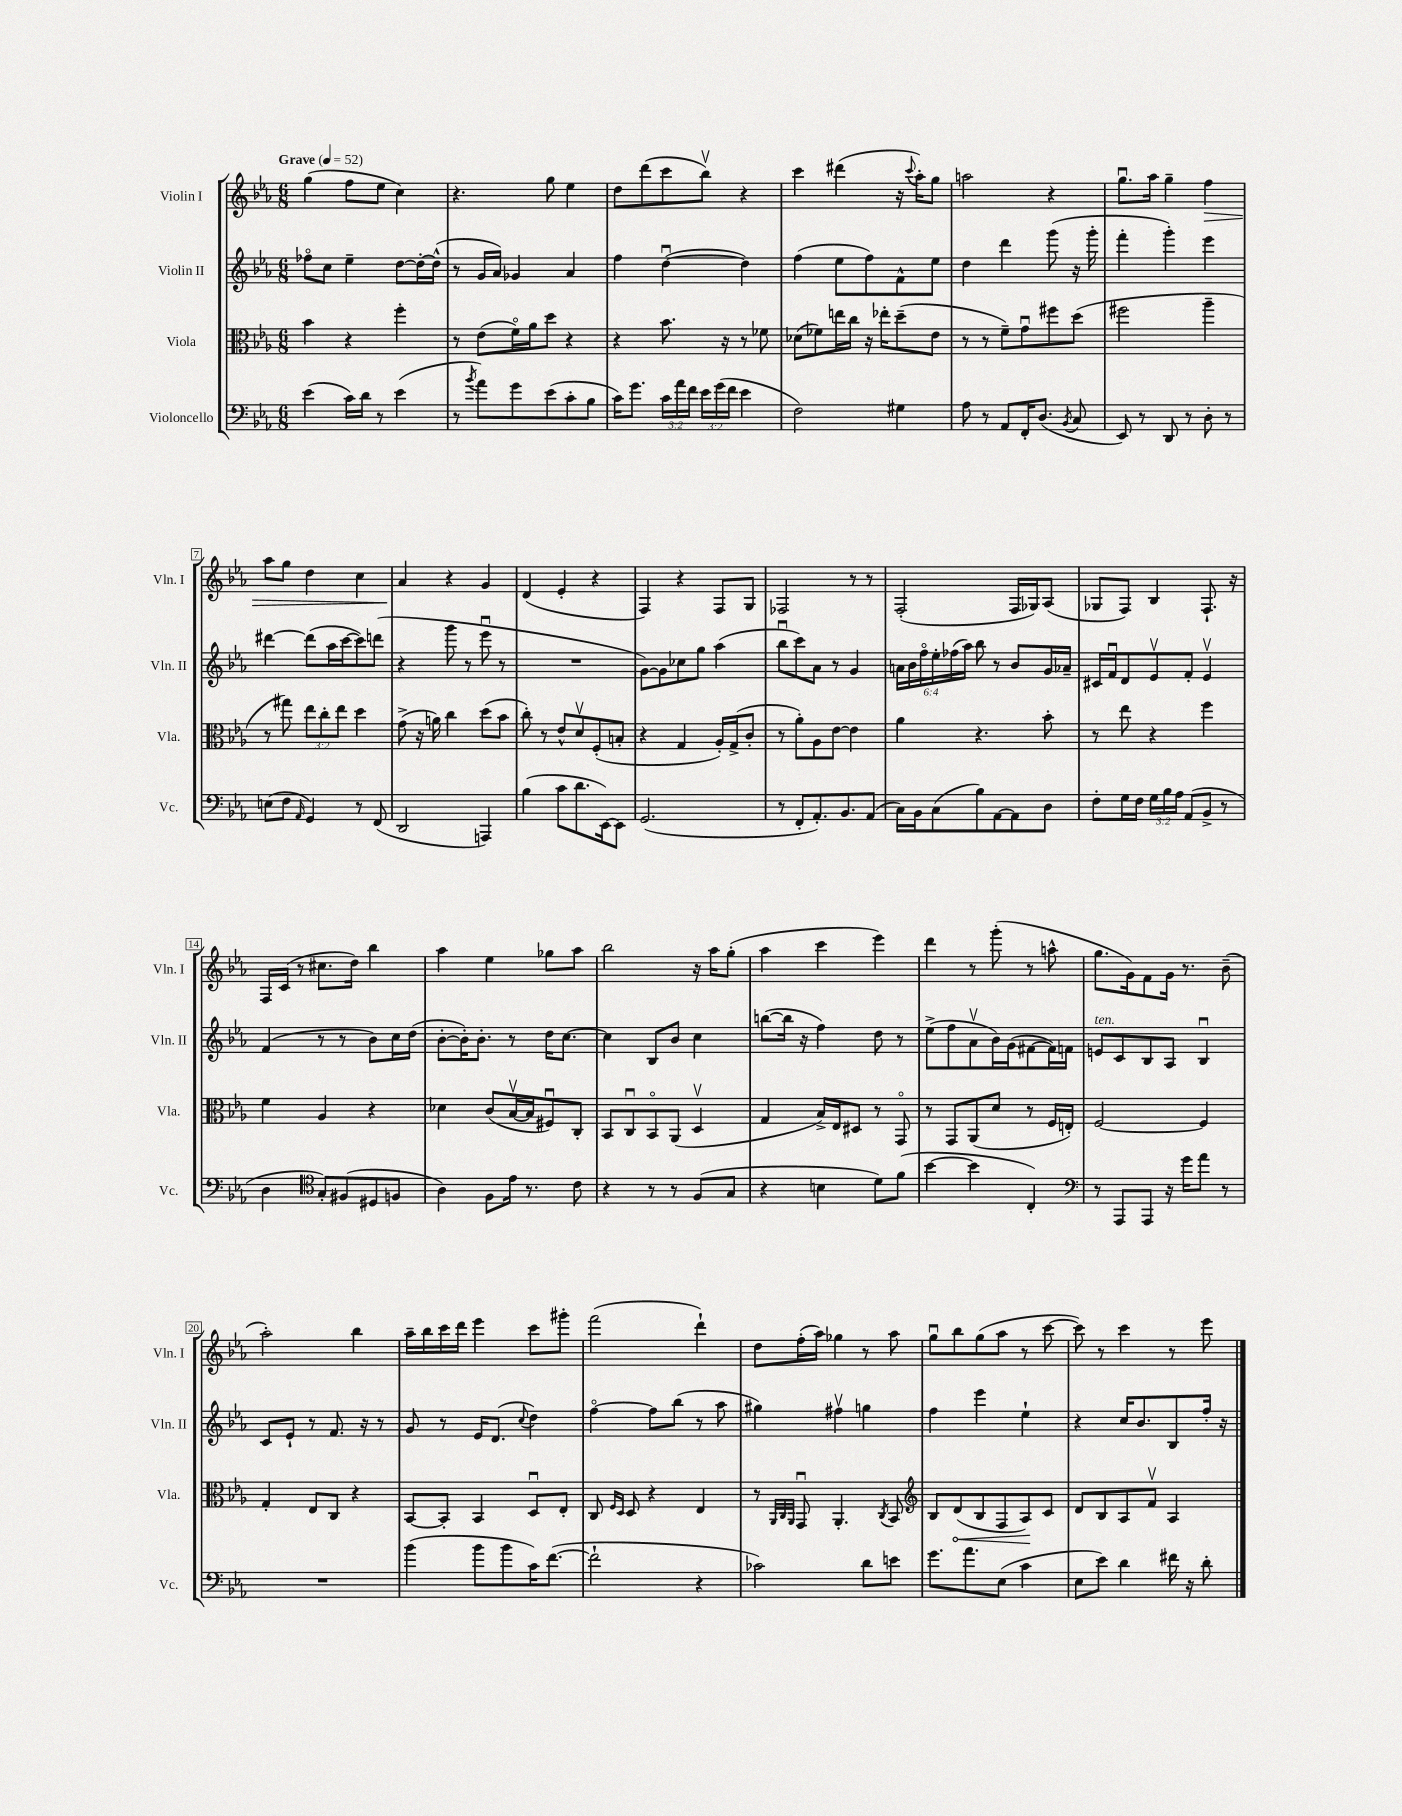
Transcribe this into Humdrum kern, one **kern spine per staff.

**kern	**kern	**kern	**kern
*staff4	*staff3	*staff2	*staff1
*clefF4	*clefC3	*clefG2	*clefG2
*k[b-e-a-]	*k[b-e-a-]	*k[b-e-a-]	*k[b-e-a-]
*M6/8	*M6/8	*M6/8	*M6/8
*MM52	*MM52	*MM52	*MM52
(4e-	4b-	8ff-o	(4gg
.	.	8cc	.
16c)	4r	4ee-~	8ff
16d	.	.	.
8r	.	.	8ee-
(4e-	4ff'	[8dd	4cc)
.	.	16dd'_	.
.	.	(16dd^^]	.
=	=	=	=
8r	8r	8r	4.r
8qb-	.	.	.
8a-)	(8e-	16g	.
.	.	16a-)	.
8g	16fo)	4g-	.
.	16a-	.	.
(8e-	8dd	.	8gg
8c'	4r	4a-	4ee-
8B-	.	.	.
=	=	=	=
16c)	4r	4ff	8dd
8.g	.	.	.
.	.	.	(8ddd
24c	8.b-	([4ddu	8ccc
24a-	.	.	.
24f	.	.	.
24e-	.	.	8bb-v)
(24g	.	.	.
.	16r	.	.
24f	.	.	.
4e-	8r	4dd])	4r
.	8f-	.	.
=	=	=	=
2F)	(8d-	(4ff	4ccc
.	8f-)	.	.
.	16ee	8ee-	(4ddd#
.	16cc	.	.
.	16r	8ff)	.
.	16ee-'	.	.
4G#	(8dd~	8f^^	16r
.	.	.	8qqccc
.	.	.	16aa-')
.	8e-	8ee-	8gg
=	=	=	=
8A-	8r	4dd	2aa
8r	8r	.	.
8AA-	8f~)	4ddd	.
16FF'	8gu	.	.
(8.D	.	.	.
.	8ff#	(8ggg	4r
8qBB-	.	.	.
8C	(8dd	16r	.
.	.	16ggg'	.
=	=	=	=
8EE-)	2ff#	4fff'	8.ggu
8r	.	.	.
.	.	.	16aa-
8DD	.	4ggg')	4gg~
8r	.	.	.
8D'	4aa-~	4eee-	4ff
8r	.	.	.
=	=	=	=
(8E	8r	[4ddd#	8aa-
8F	8gg#)	.	8gg
16qqAA-	.	.	.
4GG)	12ee-	(8ddd#]	4dd
.	12cc'	.	.
.	.	16aa-	.
.	12ee-	.	.
.	.	[16ccc	.
8r	4dd	8ccc])	4cc
(8FF	.	(8ddd	.
=	=	=	=
2DD	(8g^	4r	4a-
.	16r	.	.
.	16a)	.	.
.	4cc	8ggg	4r
.	.	8r	.
4AAA)	(8dd	8eee-u	4g
.	8b-	8r	.
=	=	=	=
(4B-	8cc')	2.r	(4d
.	8r	.	.
8c	8e-^^	.	4e-'
8.d	8dv	.	.
.	(8F'	.	4r
[16EE-)	.	.	.
8EE-]	8B'	.	.
=	=	=	=
(2.GG	4r	[8g)	4F)
.	.	8g]	.
.	4G	8cc-	4r
.	.	8gg	.
.	16A-')	(4aa-	8F
.	(16G^	.	.
.	8c'	.	8G
=	=	=	=
8r	8r	8bb-u	2F-
8FF'	8a-')	8ccc)	.
8.AA-')	8A-	8a-	.
.	[8e-	8r	.
8.BB-	.	.	.
.	4e-]	4g	8r
(8AA-	.	.	8r
=	=	=	=
16C)	4a-	24a	(2F'
.	.	24b-	.
16BB-	.	.	.
.	.	24ffo	.
(8C	.	24ee-'	.
.	.	(24ff-	.
.	.	24aa-)	.
8B-)	4.r	8bb-	.
[8AA-	.	8r	.
8AA-]	.	8b-	16F
.	.	.	16G-)
8D	8b-'	16g	(8A-
.	.	16a-~	.
=	=	=	=
8F'	8r	16c#	8G-
.	.	16fu	.
16G	8ee-	8d	8F)
16F	.	.	.
24G	4r	8e-v	4B-
24B-	.	.	.
24A-	.	.	.
(8AA-	.	8f'	.
8BB-^	4ff	4e-v	8.F`
8r	.	.	.
.	.	.	16r
=	=	=	=
4D	4f	(4f	16F
.	.	.	(16c
.	.	.	8r
*clefC4	*	*	*
8G')	4A-	8r	8.cc#
(8F#	.	8r	.
.	.	.	16dd)
8D#	4r	8b-)	4bb-
8F	.	16cc	.
.	.	(16dd	.
=	=	=	=
4A-)	4d-	[8b-'	4aa-
.	.	16b-'])	.
.	.	8.b-'	.
8F	(8c	.	4ee-
16e-	[16B-v	8r	.
8.r	16B-]	.	.
.	8F#u)	16dd	8gg-
.	.	[8.cc	.
8c	8C'	.	8aa-
=	=	=	=
4r	8BB-	4cc]	2bb-
.	8Cu	.	.
8r	8BB-o	8B-	.
8r	(8AA-	8b-	.
(8F	4Dv	4cc	16r
.	.	.	16aa-
8G	.	.	(8gg'
=	=	=	=
4r	4G	([8bb	4aa-
.	.	16bb]	.
.	.	16r	.
4B	16B-^)	4ff)	4ccc
.	16E-	.	.
.	8D#	.	.
8d)	8r	8dd	4eee-)
(8f	8GGo	8r	.
=	=	=	=
[4b-	8r	(8ee-^	4ddd
.	8GG	8ff	.
4b-]	(8AA-	8a-v	8r
.	8d	16b-)	(8ggg'
.	.	(16g	.
4C')	8r	[8f#	8r
.	16F	16f#])	8aa^^
.	16E')	16f	.
=	=	=	=
*clefF4	*	*	*
8r	[2F	8e	8.gg
8AAA-	.	8c	.
.	.	.	16g)
8AAA-	.	8B-	8f
16r	.	8A-	16g
16g	.	.	8.r
8a-	4F]	4B-u	.
8r	.	.	(8b-~
=	=	=	=
2.r	4G'	8c	2aa-')
.	.	8e-`	.
.	8E-	8r	.
.	8C	8.f	.
.	4r	.	4bb-
.	.	16r	.
.	.	8r	.
=	=	=	=
(4b-	[8BB-	8g	16aa-~
.	.	.	16bb-
.	8BB-']	8r	16ccc
.	.	.	16ddd
8b-	4BB-	16e-	4eee-
.	.	(8.d	.
8b-	.	.	.
.	.	8qqcc	.
16c)	8Du	4dd)	8ccc
([8.f	.	.	.
.	8E-'	.	8ggg#'
=	=	=	=
2f`]	8C	[4ffo	(2fff
.	16qqF	.	.
.	16qqD	.	.
.	8D	.	.
.	4r	8ff]	.
.	.	(8bb-	.
4r	4E-	8r	4ddd`)
.	.	8aa-	.
=	=	=	=
2c-)	8r	4gg#)	8dd
.	32qqAA-	.	.
.	32qqC	.	.
.	32qqAA-	.	.
.	8GGu	.	(16ff'
.	.	.	16aa-)
.	4.AA-'	4ff#v	4gg-
8d	.	4gg	8r
.	8qC	.	.
8e	8BB-	.	8aa-
=	=	=	=
*	*clefG2	*	*
8.g	8B-	4ff	8ggu
.	(8d	.	8bb-
8.a-	.	.	.
.	8B-	4eee-	(8gg
(8E-	8F	.	8aa-
4c	8A-)	4ee-`	8r
.	8c	.	[8ccc
=	=	=	=
8E-	8d	4r	8ccc])
8e-)	8B-	.	8r
4d	8A-	16cc	4ccc
.	.	8.b-	.
.	8fv	.	.
16f#	4A-	8B-	8r
16r	.	.	.
8d'	.	16ff'	8eee-
.	.	16r	.
==	==	==	==
*-	*-	*-	*-
